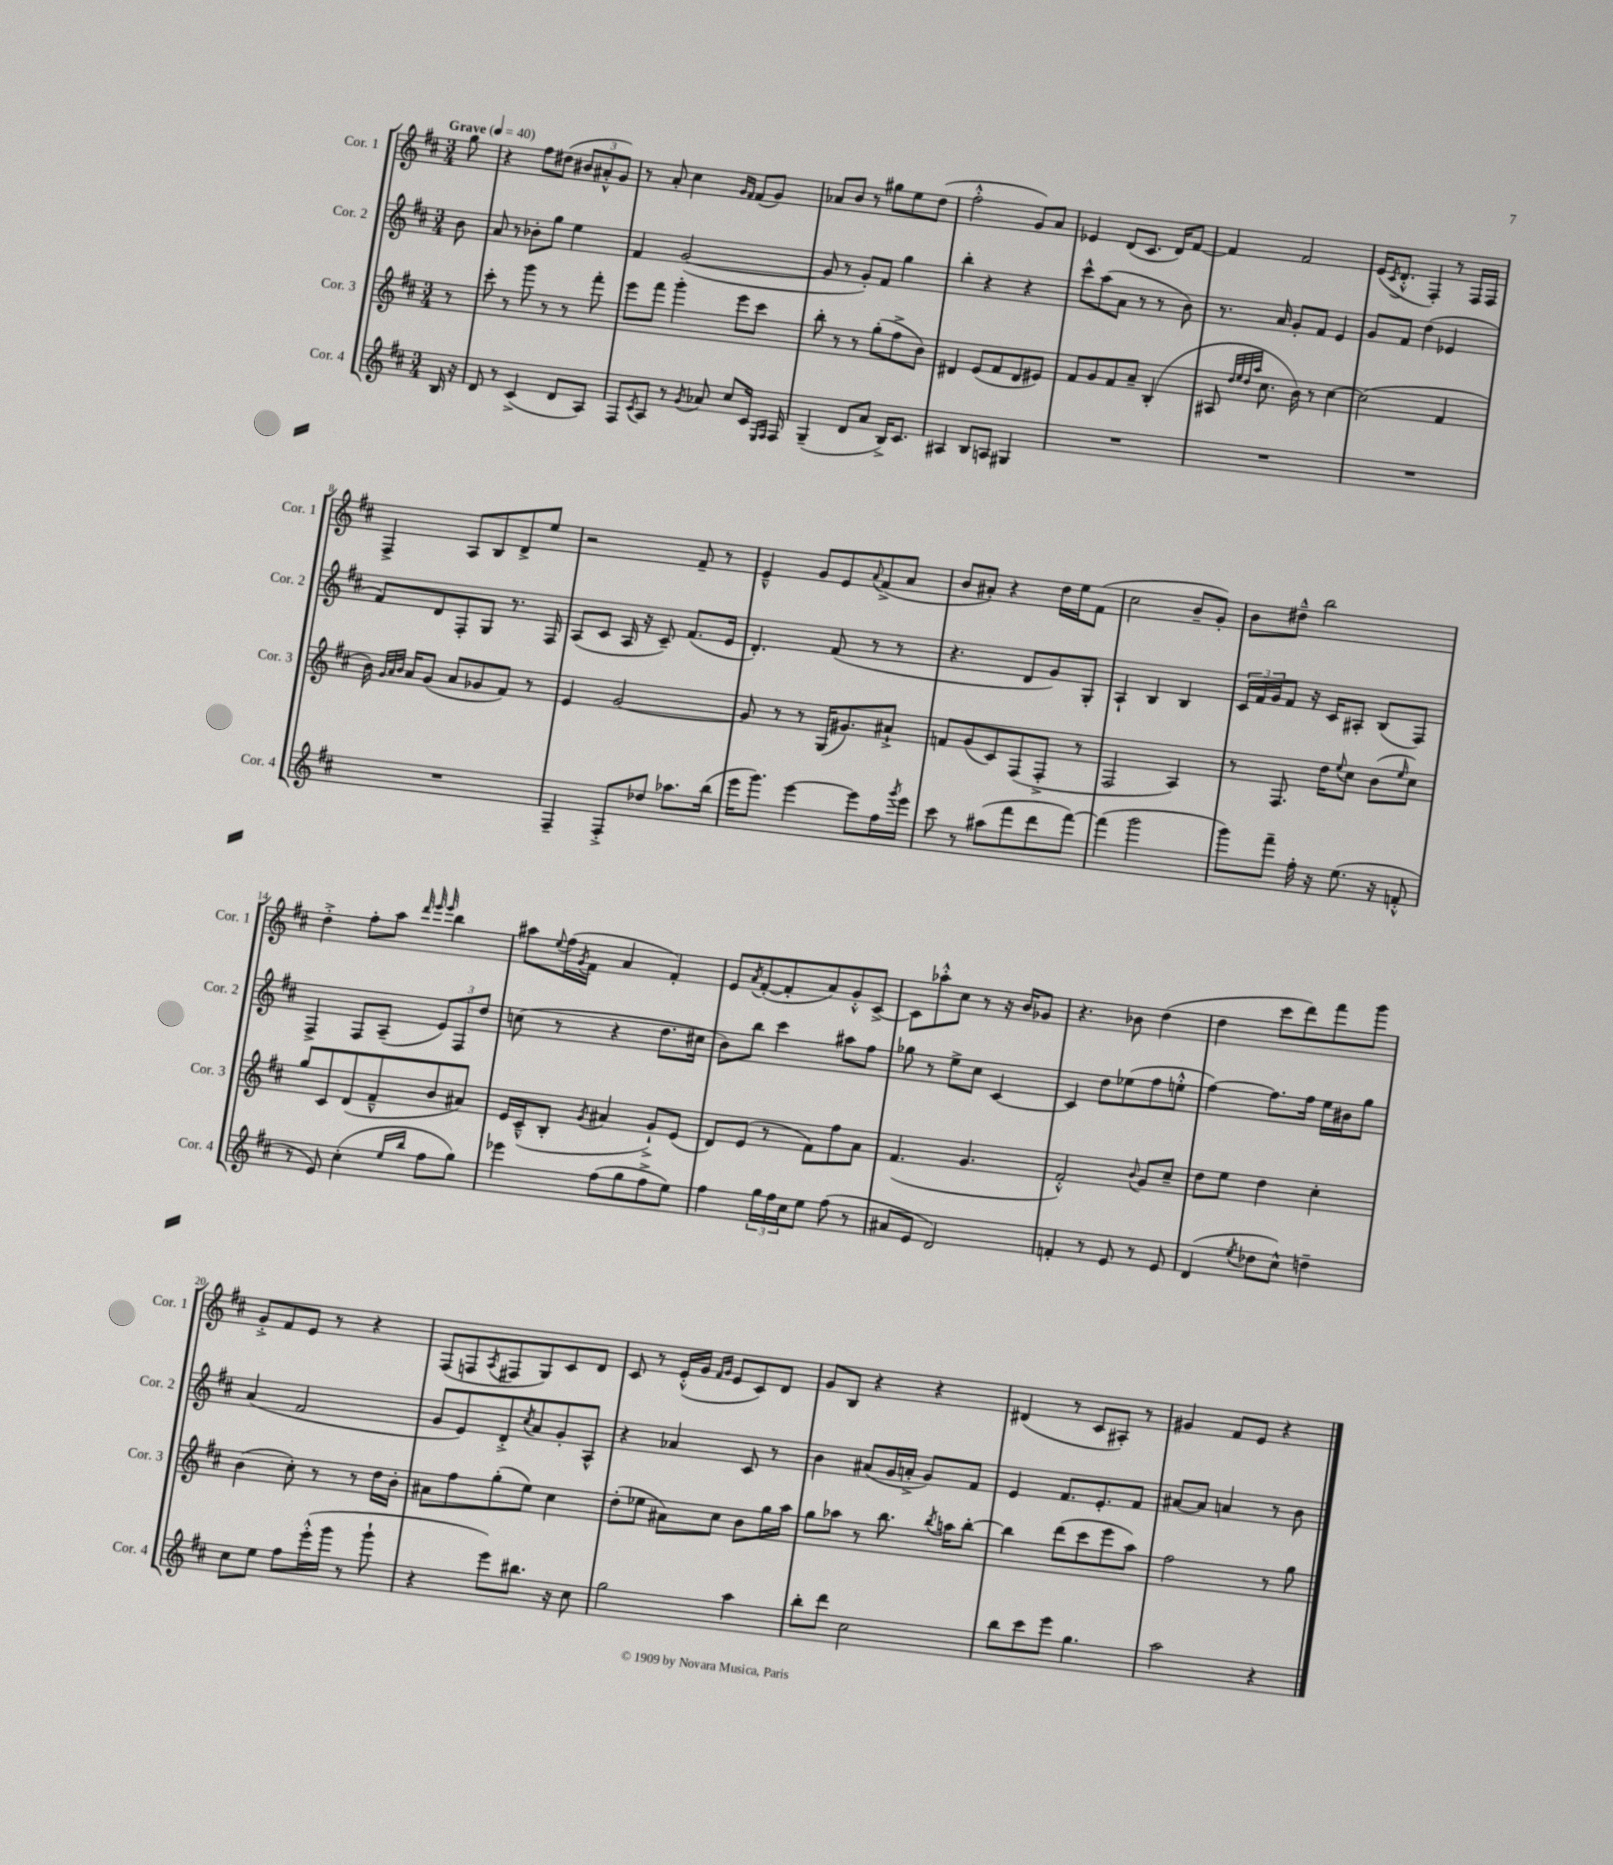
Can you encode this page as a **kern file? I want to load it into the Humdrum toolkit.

**kern	**kern	**kern	**kern
*staff4	*staff3	*staff2	*staff1
*clefG2	*clefG2	*clefG2	*clefG2
*k[f#c#]	*k[f#c#]	*k[f#c#]	*k[f#c#]
*M3/4	*M3/4	*M3/4	*M3/4
*MM40	*MM40	*MM40	*MM40
16B	8r	8b	8gg
16r	.	.	.
=	=	=	=
8d	8ccc#'	8a	4r
8r	8r	8r	.
(4c#^	8ggg	8b-'	8ff#
.	8r	8gg	(8dd#
8d	8r	4ee	12b#
.	.	.	12a#'^^
8A)	8fff#'	.	.
.	.	.	12g)
=	=	=	=
8F#	8eee	4f#	8r
8qc#	.	.	.
8A	8fff#	.	8a'
8r	4ggg'	([2g	4cc#
8qg	.	.	.
8a-	.	.	.
.	.	.	16qqg
.	.	.	16qqf#
8cc#	8eee	.	(8f#
16c#	8ccc#	.	8g)
16qqE	.	.	.
16qqF#	.	.	.
16F#	.	.	.
=	=	=	=
(4G~	8bb'	8g]	8a-
.	8r	8r	8b
8d	8r	8g')	8r
8a	(8gg'	8f#	8gg#
16B^)	8ff#^	4gg	8ee
8.c#	.	.	.
.	8b)	.	(8dd
=	=	=	=
4A#	4d#	4bb'	2ff#'^^
8B	(8e	4r	.
8A	8f#	.	.
4G#	8d#	4r	8g)
.	8e#)	.	8a
=	=	=	=
2.r	8f#	8ccc#^^	4e-
.	8g	(8aa	.
.	8f#	8a	(8d
.	8a~	8r	8.c#
.	(4B'	8r	.
.	.	.	16d)
.	.	8b)	[8f#
=	=	=	=
2.r	8A#	8.r	4f#]
.	32qqdd	.	.
.	32qqee	.	.
.	32qqdd	.	.
.	32qqaa	.	.
.	8.cc#	.	.
.	.	16a	.
.	.	8g'	2f#
.	16b)	.	.
.	8r	8f#	.
.	[4cc#	4e	.
=	=	=	=
2.r	(2cc#]	8g	(16e
.	.	.	8qc#
.	.	.	8.d'^^
.	.	8f#	.
.	.	(4dd	4F#')
.	4f#	4e-	8r
.	.	.	16F#
.	.	.	16F#
=	=	=	=
2.r	16b)	8f#)	4F#^
.	32qqg	.	.
.	32qqa	.	.
.	32qqb	.	.
.	16a	.	.
.	(8g	8d	.
.	8a	8F#'	8A
.	8g-	8G	8B
.	8f#)	8.r	8d^
.	8r	.	8ee
.	.	16F#	.
=	=	=	=
4F#~	4e	(8A	2r
.	.	8c#	.
8F#'^	[2g	16A	.
.	.	16r	.
8dd-	.	8c#~)	.
8.aa-	.	(8.f#	8f#~
.	.	.	8r
(16bb	.	16e	.
=	=	=	=
16eee	8g]	4.d')	4e~^^
8.ggg)	.	.	.
.	8r	.	.
[4eee	8r	.	8g
.	(16G	(8f#	8e
.	8.g#)	.	.
.	.	.	8qqa
8eee]	.	8r	(8f#^
16ff#	8a#`^	8r	8a
8qggg	.	.	.
16eee	.	.	.
=	=	=	=
8ccc#	8f	4.r	8b
8r	(8g	.	8a#')
(8aa#	8c#)	.	4r
8fff#	(8F#	8d	.
8ddd	8F#'^	8g)	16dd
.	.	.	16ee
[8fff#)	8r	8G'	(8f#
=	=	=	=
(4fff#]	2F#	4A`	2cc#
2ggg	.	4B	.
.	4A)	4B	8b~
.	.	.	8g')
=	=	=	=
8ggg)	8r	24c#	8b
.	.	24f#	.
.	.	24g	.
8fff#~	8.F#	8f#	8dd#~^^
16ff#'	.	16r	2bb
16r	16dd	16c#	.
.	8qqee	.	.
(8.ee	8cc#	8A#'	.
.	(8b	(8B	.
16r	.	.	.
.	16qqee	.	.
8f'^^	8cc#)	8F#)	.
=	=	=	=
8r	8gg	4F#^	4dd'^
8e)	8c#	.	.
(4cc#'	(8d	8F#	8ff#'
.	8f#~^^	(8A~	8aa
.	.	.	32qqddd
16qqee	.	.	32qqeee
16qqbb	.	.	32qqeee
8ff#	8b	12e)	4bb
.	.	12F#	.
8gg)	8a#)	.	.
.	.	12dd	.
=	=	=	=
4eee-	16e	(8cc	8aa#
.	(16c#~^^	.	.
.	.	.	8qqee
.	8B'	8r	(16ff#
.	.	.	8qg
.	.	.	16f#
.	8qg	.	.
(8ff#	4a#	4r	4a
8gg	.	.	.
8ff#^	8g`^)	8.dd	4f#')
8ee)	(8e	.	.
.	.	16cc#	.
=	=	=	=
4ff#	8d)	8b)	8e
.	.	.	8qa
.	(8e	8bb	([8f#'
24gg	8r	4ccc#	8f#']
24ff#	.	.	.
24cc#	.	.	.
8ee	8f#)	.	8a)
(8ff#	8ff#	8aa#	8g'^^
8r	8a	8ff#	[8c#^
=	=	=	=
8a#	(4.f#	8gg-	8c#]
8e	.	8r	8aa-'^^
2d)	.	8ee^	8cc#
.	4.g	8cc#	8r
.	.	[4c#	16r
.	.	.	16b
.	.	.	8g-
=	=	=	=
4f'	2f#'^^)	4c#]	4.r
8r	.	8dd	.
8e	.	(8ee-	8b-
.	8qqb	.	.
8r	8g	8ff#	(4dd
8e	8cc#~	8ee'^^	.
=	=	=	=
(4d	8dd	[4ff#)	4dd
.	8ee	.	.
8qee	.	.	.
8dd-	4dd	8.ff#]	8ccc#
8cc#^^)	.	.	8ddd)
.	.	16ff#	.
4dd~	4cc#'	16ee	8fff#
.	.	16b#	.
.	.	8gg	8ggg
=	=	=	=
8cc#	(4b	(4a	8g'^
8ee	.	.	8f#
8ff#	8cc#')	2f#	8e
(16eee'^^	8r	.	8r
16ggg	.	.	.
8r	8r	.	4r
8ggg`	16dd	.	.
.	16b'	.	.
=	=	=	=
4r	8a#	8g	(8F#
.	8ff#	8e)	8F
.	.	.	8qA
8eee)	(8gg'	8d'^	8F#
.	.	8qcc#	.
8.bb#	8ee)	8a	8G)
.	4cc#	8g'	8c#
16r	.	.	.
8cc#	.	8A^^	8d
=	=	=	=
2gg	(8dd'	4r	8c#
.	8ee-	.	8r
.	8a#)	4a-	(16e'^^
.	.	.	16g
.	.	.	16qqf#
.	.	.	16qqg
.	8cc#	.	8e
4aa	8b	8c#	8c#)
.	16gg	8r	8d
.	16aa	.	.
=	=	=	=
8bb'	8gg	4b	8g
8ddd	8aa-	.	8B
2cc#	8r	(8a#	4r
.	8.bb	16g	.
.	.	16a'^	.
.	.	8g)	4r
.	8qbb	.	.
.	16aa	.	.
.	[8bb'	8f#	.
=	=	=	=
8bb	4bb]	4e	(4d#
8ccc#	.	.	.
8eee	(8ddd	8.f#	8r
4.gg	8ccc#	.	8c#
.	.	8.e'	.
.	8eee	.	8A#')
.	8aa)	8f#	8r
=	=	=	=
2aa	2ff#	[8a#	4g#
.	.	8a#]	.
.	.	4a	8f#
.	.	.	8e
4r	8r	8r	4r
.	8gg	8b	.
==	==	==	==
*-	*-	*-	*-
